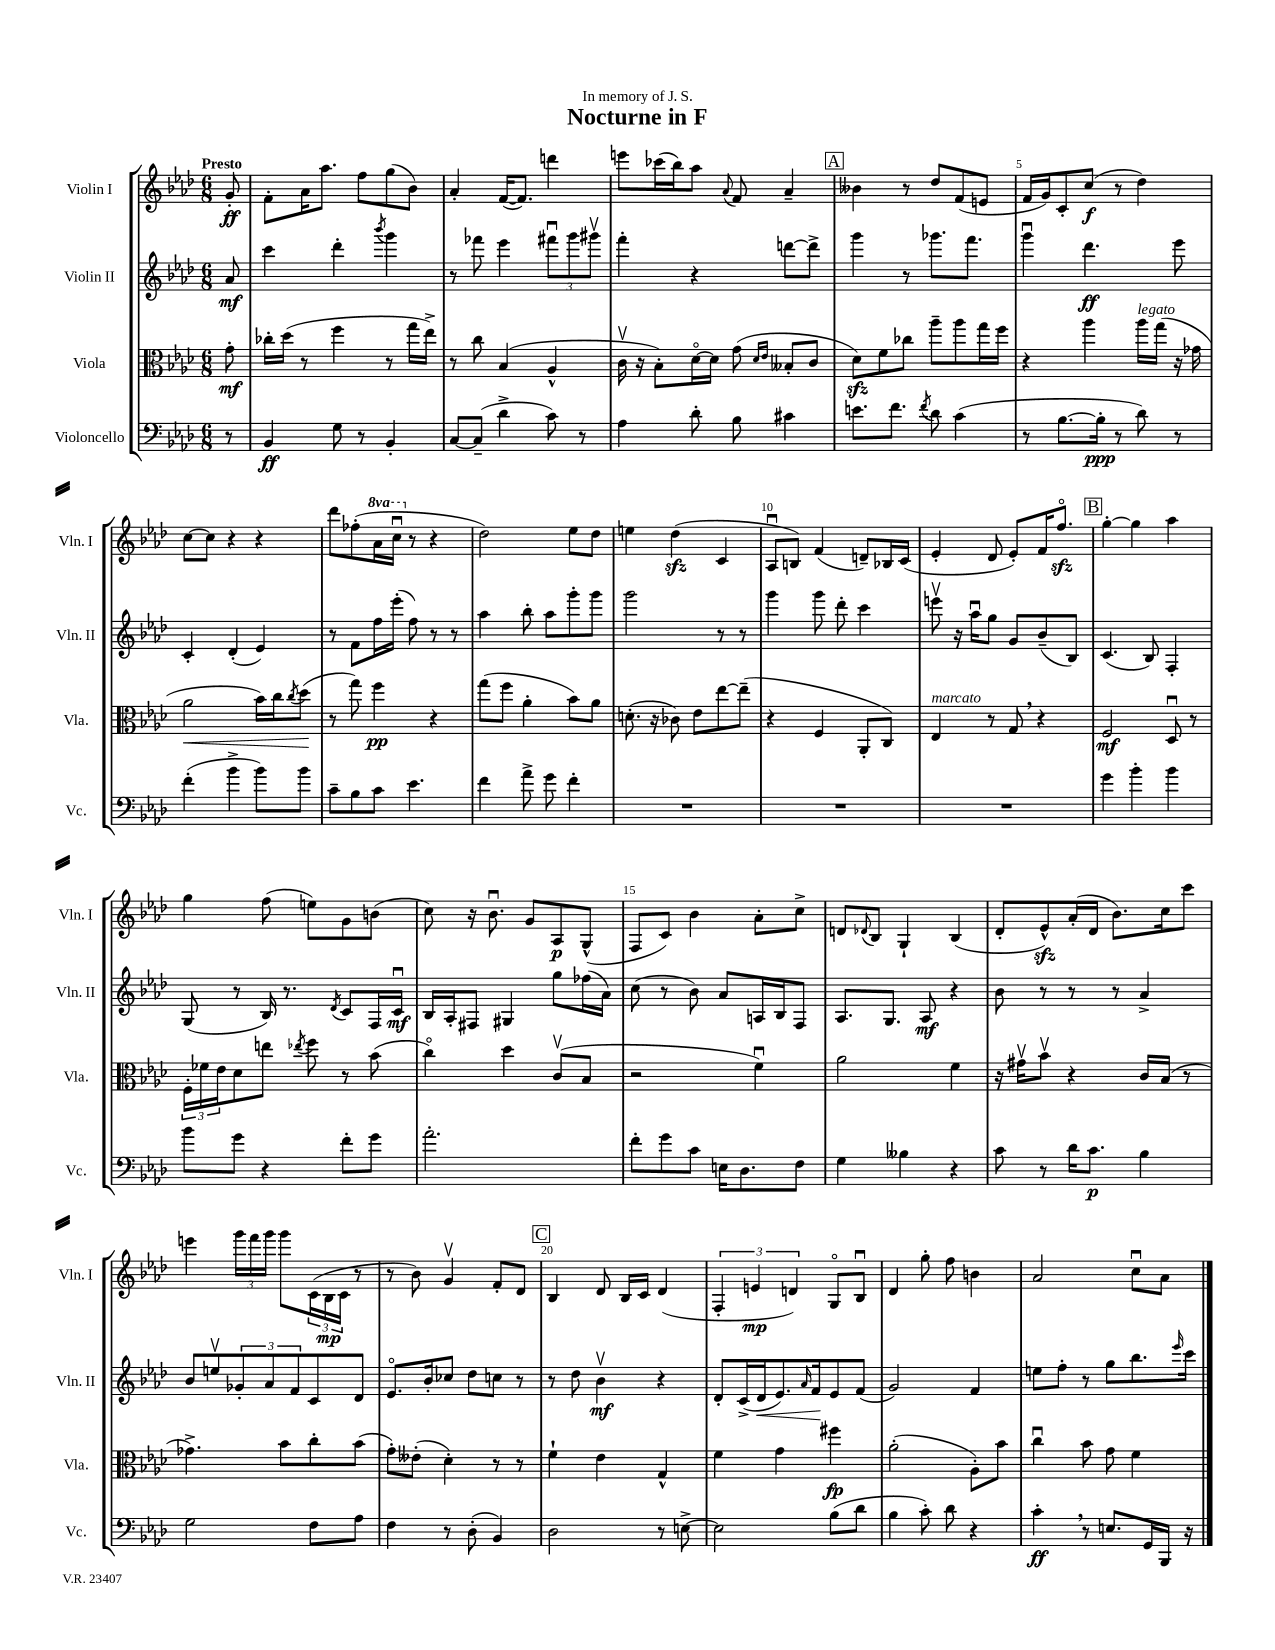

**kern	**dynam	**kern	**dynam	**kern	**dynam	**kern	**dynam
*part4	*part4	*part3	*part3	*part2	*part2	*part1	*part1
*staff4	*staff4	*staff3	*staff3	*staff2	*staff2	*staff1	*staff1
*I"Violoncello	*	*I"Viola	*	*I"Violin II	*	*I"Violin I	*
*I'Vc.	*	*I'Vla.	*	*I'Vln. II	*	*I'Vln. I	*
*clefF4	*	*clefC3	*	*clefG2	*	*clefG2	*
*k[b-e-a-d-]	*	*k[b-e-a-d-]	*	*k[b-e-a-d-]	*	*k[b-e-a-d-]	*
*M6/8	*	*M6/8	*	*M6/8	*	*M6/8	*
=	=	=	=	=	=	=	=
!	!	!	!	!	!	!LO:TX:a:B:t=Presto	!
8r	.	8g'\	mf	8a-/	mf	8g'/	ff
=1	=1	=1	=1	=1	=1	=1	=1
4BB-/	ff	16cc-X'\LL	.	4ccc\	.	8f'\L	.
.	.	(16dd-\JJ	.	.	.	.	.
.	.	8r	.	.	.	16a-\K	.
.	.	.	.	.	.	8.aa-\J	.
8G\	.	4ff\	.	4ddd-'\	.	.	.
8r	.	.	.	.	.	8ff\L	.
.	.	.	.	8qbbb-/	.	.	.
4BB-'/	.	8r	.	4ggg\	.	(8gg\	.
.	.	16gg\LL	.	.	.	8b-\J)	.
.	.	16ee-^\JJ)	.	.	.	.	.
=2	=2	=2	=2	=2	=2	=2	=2
[8C/L	.	8r	.	8r	.	4a-'/	.
(8C~/J]	.	8cc\	.	8fff-X\	.	.	.
4d-^\	.	(4B-/	.	4eee-\	.	([16f/KL	.
.	.	.	.	.	.	8.f/J])	.
8c\)	.	4A-^^/	.	12fff#Xu\L	.	4dddn\	.
.	.	.	.	12ggg\	.	.	.
8r	.	.	.	.	.	.	.
.	.	.	.	12ggg#Xv\J	.	.	.
=3	=3	=3	=3	=3	=3	=3	=3
4A-\	.	16cv\	.	4fff'\	.	8eeen\L	.
.	.	16r	.	.	.	.	.
.	.	8B-'\L)	.	.	.	(16ccc-X\L	.
.	.	.	.	.	.	16bb-\J)	.
8d-'\	.	[16d-\L	.	4r	.	8aa-\J	.
.	.	16d-\JJ]	.	.	.	.	.
.	.	.	.	.	.	8qqa-/	.
8B-\	.	(8g\	.	.	.	8f/	.
.	.	16qqd-/LL	.	.	.	.	.
.	.	16qqe-/JJ	.	.	.	.	.
4c#X\	.	8B--X'/L	.	[8dddn\L	.	4a-~/	.
.	.	8c/J	.	8ddd^\J]	.	.	.
!!LO:REH:place=s1:t=A
=4	=4	=4	=4	=4	=4	=4	=4
8.en\L	.	8d-zz\L)	.	4ggg\	.	4b--X\	.
.	.	8f\	.	.	.	.	.
8.f\J	.	.	.	.	.	.	.
.	.	8cc-X\J	.	8r	.	8r	.
8qf/	.	.	.	.	.	.	.
8d-\	.	8aa-~\L	.	8.ggg-X\L	.	8dd-/L	.
(4c\	.	8aa-\	.	.	.	(8f/	.
.	.	.	.	8.fff\J	.	.	.
.	.	16gg\L	.	.	.	8en/J	.
.	.	16ff\JJ	.	.	.	.	.
=5	=5	=5	=5	=5	=5	=5	=5
8r	.	4r	.	4gggu\	.	16f/LL	.
.	.	.	.	.	.	16g/J)	.
[8.B-\L	.	.	.	.	.	8c'/	.
.	.	4aa-\	.	4.ddd-\	ff	(8cc/J	f
16B-'\Jk]	ppp	.	.	.	.	.	.
8r	.	.	.	.	.	8r	.
!	!	!LO:TX:a:i:t=legato	!	!	!	!	!
8d-\)	.	16aa-\LL	.	.	.	4dd-\)	.
.	.	(16gg\JJ	.	.	.	.	.
8r	.	16r	.	8eee-\	.	.	.
.	.	16g-X\	.	.	.	.	.
!!LO:LB:g=z
=6	=6	=6	=6	=6	=6	=6	=6
!	!	!	!LO:HP:b	!	!	!	!
(4f'\	.	2a-\	<	4c'/	.	[8cc\L	.
.	.	.	.	.	.	8cc\J]	.
4b-^\	.	.	.	(4d-'/	.	4r	.
8b-\L)	.	16b-\LL)	.	4e-/)	.	4r	.
.	.	16cc\J	.	.	.	.	.
.	.	8qcc/	.	.	.	.	.
8b-\J	.	(8dd-\J	.	.	.	.	.
.	.	.	[	.	.	.	.
=7	=7	=7	=7	=7	=7	=7	=7
8c~\L	.	8r	.	8r	.	8ddd-\L	.
8B-\	.	8gg\)	.	8f\L	.	(8ff-X'\	.
*	*	*	*	*	*	*8va	*
8c\J	.	4ff\	pp	16ff\L	.	16aa-\L	.
.	.	.	.	(16eee-'\JJ	.	16cccu\JJ	.
*	*	*	*	*	*	*X8va	*
4.e-\	.	.	.	8ff\)	.	8r	.
.	.	4r	.	8r	.	4r	.
.	.	.	.	8r	.	.	.
=8	=8	=8	=8	=8	=8	=8	=8
4f\	.	(8gg\L	.	4aa-\	.	2dd-\)	.
.	.	8ff\J	.	.	.	.	.
8a-^\	.	4a-'\	.	8bb-'\	.	.	.
8g\	.	.	.	8aa-\L	.	.	.
4f'\	.	8b-\L)	.	8ggg'\	.	8ee-\L	.
.	.	8a-\J	.	8ggg\J	.	8dd-\J	.
=9	=9	=9	=9	=9	=9	=9	=9
2.r	.	(8.dn'\	.	2ggg\	.	4een\	.
.	.	16r	.	.	.	.	.
.	.	8c-X\)	.	.	.	(4dd-zz\	.
.	.	8e-\L	.	.	.	.	.
.	.	[8ee-\	.	8r	.	4c/	.
.	.	(8ee-~\J]	.	8r	.	.	.
=10	=10	=10	=10	=10	=10	=10	=10
2.r	.	4r	.	4ggg\	.	8A-u/L	.
.	.	.	.	.	.	8Bn/J)	.
.	.	4F/	.	8ggg\	.	(4f/	.
.	.	.	.	8ddd-'\	.	.	.
.	.	8AA-'/L	.	4ccc\	.	8dn~/L)	.
.	.	8C/J)	.	.	.	16B-X/L	.
.	.	.	.	.	.	(16c/JJ	.
=11	=11	=11	=11	=11	=11	=11	=11
!	!	!LO:TX:a:i:t=marcato	!	!	!	!	!
2.r	.	4E-/	.	8eeenv\	.	4e-'/	.
.	.	.	.	16r	.	.	.
.	.	.	.	16aa-u\KL	.	.	.
.	.	8r	.	8gg\J	.	8d-/	.
.	.	8G,/	.	8g/L	.	8e-'/L)	.
.	.	4r	.	(8b-~/	.	16f/K	.
.	.	.	.	.	.	8.ffzz/J	.
.	.	.	.	8B-/J)	.	.	.
!!LO:REH:place=s1:t=B
=12	=12	=12	=12	=12	=12	=12	=12
4g\	.	2F/	mf	(4.c/	.	[4gg'\	.
4b-'\	.	.	.	.	.	4gg\]	.
.	.	.	.	8B-/)	.	.	.
4b-\	.	8D-u/	.	4F'/	.	4aa-\	.
.	.	8r	.	.	.	.	.
!!LO:LB:g=z
=13	=13	=13	=13	=13	=13	=13	=13
8b-\L	.	24F'\LL	.	(8G/	.	4gg\	.
.	.	24f-X\	.	.	.	.	.
.	.	24e-\J	.	.	.	.	.
8g\J	.	8d-\	.	8r	.	.	.
4r	.	8een\J	.	16B-/)	.	(8ff\	.
.	.	.	.	8.r	.	.	.
.	.	8qee-X/	.	.	.	.	.
.	.	8ff\	.	.	.	8een\L)	.
.	.	.	.	8qd-/	.	.	.
8f'\L	.	8r	.	8c/L	.	8g\	.
8g\J	.	(8b-\	.	16F/L	.	(8bn\J	.
.	.	.	.	16cu/JJ	mf	.	.
=14	=14	=14	=14	=14	=14	=14	=14
2.a-'\	.	4cc\)	.	16B-/LL	.	8cc\)	.
.	.	.	.	16A-'/J	.	.	.
.	.	.	.	8F#X/J	.	16r	.
.	.	.	.	.	.	8.b-u\	.
.	.	4dd-\	.	4G#X/	.	.	.
.	.	.	.	.	.	8g/L	.
.	.	(8cv/L	.	8gg\L	.	8A-/	p
.	.	8B-/J	.	(16ff-X\L	.	(8G^^/J	.
.	.	.	.	16a-\JJ)	.	.	.
=15	=15	=15	=15	=15	=15	=15	=15
8f'\L	.	2r	.	(8cc\	.	8F/L	.
8g\	.	.	.	8r	.	8c/J)	.
8c\J	.	.	.	8b-\)	.	4b-\	.
16En\KL	.	.	.	8a-/L	.	.	.
8.D-\	.	.	.	.	.	.	.
.	.	4fu\)	.	16An/L	.	8a-'\L	.
.	.	.	.	16B-/J	.	.	.
8F\J	.	.	.	8F/J	.	8cc^\J	.
=16	=16	=16	=16	=16	=16	=16	=16
4G\	.	2a-\	.	8.A-/L	.	8dn/L	.
.	.	.	.	.	.	8qqd-X/	.
.	.	.	.	.	.	8B-/J	.
.	.	.	.	8.G/J	.	.	.
4B--X\	.	.	.	.	.	4G`/	.
.	.	.	.	8A-/	mf	.	.
4r	.	4f\	.	4r	.	(4B-/	.
=17	=17	=17	=17	=17	=17	=17	=17
8c\	.	16r	.	8b-\	.	8d-'/L	.
.	.	16g#Xv\KL	.	.	.	.	.
8r	.	8b-v\J	.	8r	.	8e-zz^^/)	.
16d-\KL	.	4r	.	8r	.	(16a-'/L	.
8.c\J	p	.	.	.	.	16d-/JJ	.
.	.	.	.	8r	.	8.b-\L)	.
4B-\	.	16c/LL	.	4a-^/	.	.	.
.	.	(16B-/JJ	.	.	.	16cc\k	.
.	.	8r	.	.	.	8ccc\J	.
!!LO:LB:g=z
=18	=18	=18	=18	=18	=18	=18	=18
2G\	.	4.g-X^\)	.	8b-/L	.	4eeen\	.
.	.	.	.	8eenv/	.	.	.
.	.	.	.	12g-X'/	.	24ggg\LL	.
.	.	.	.	.	.	24fff\	.
.	.	.	.	12a-/	.	24ggg\JJ	.
.	.	8b-\L	.	.	.	8ggg\L	.
.	.	.	.	12f/	.	.	.
8F\L	.	8cc'\	.	8c/	.	(24c\L	.
.	.	.	.	.	.	24B-\	mp
.	.	.	.	.	.	24c\JJ	.
8A-\J	.	(8b-\J	.	8d-/J	.	8r	.
=19	=19	=19	=19	=19	=19	=19	=19
4F\	.	8g'\L)	.	8.e-/L	.	8r	.
.	.	(8e--X'\J	.	.	.	8b-\)	.
.	.	.	.	16b-'/k	.	.	.
8r	.	4d-'\)	.	8cc-X/J	.	4gv/	.
(8D-'\	.	.	.	8dd-\L	.	.	.
4BB-/)	.	8r	.	8ccn\J	.	8f'/L	.
.	.	8r	.	8r	.	8d-/J	.
!!LO:REH:place=s1:t=C
=20	=20	=20	=20	=20	=20	=20	=20
2D-\	.	4f`\	.	8r	.	4B-/	.
.	.	.	.	8dd-\	.	.	.
.	.	4e-\	.	4b-v\	mf	8d-/	.
.	.	.	.	.	.	16B-/LL	.
.	.	.	.	.	.	16c/JJ	.
8r	.	4G^^/	.	4r	.	(4d-/	.
[8En^\	.	.	.	.	.	.	.
=21	=21	=21	=21	=21	=21	=21	=21
2E\]	.	4f\	.	8d-'/L	.	6F'/	.
.	.	.	.	(16c^/L	.	.	.
.	.	.	.	.	.	6en/	mp
!	!	!	!	!	!LO:HP:b	!	!
.	.	.	.	16d-/J	<	.	.
.	.	4g\	.	8.e-/)	.	.	.
.	.	.	.	.	.	6dn/)	.
.	.	.	.	16qqa-/	.	.	.
.	.	.	.	16f/k	.	.	.
(8B-\L	.	4ff#X\	fp	8e-/	[	8G/L	.
8d-\J	.	.	.	(8f/J	.	8B-u/J	.
=22	=22	=22	=22	=22	=22	=22	=22
4B-\	.	(2a-'\	.	2g/)	.	4d-/	.
8c'\)	.	.	.	.	.	8gg'\	.
8d-\	.	.	.	.	.	8ff\	.
4r	.	8A-'\L)	.	4f/	.	4bn\	.
.	.	8b-\J	.	.	.	.	.
=23	=23	=23	=23	=23	=23	=23	=23
4c',\	ff	4ccu\	.	8een\L	.	2a-/	.
.	.	.	.	8ff'\J	.	.	.
8r	.	8b-\	.	8r	.	.	.
8.En/L	.	8g\	.	8gg\L	.	.	.
.	.	4f\	.	8.bb-\	.	8ccu\L	.
16GG/L	.	.	.	.	.	.	.
16BBB-/JJ	.	.	.	.	.	8a-\J	.
.	.	.	.	16qqeee-/	.	.	.
16r	.	.	.	16ccc\Jk	.	.	.
==	==	==	==	==	==	==	==
*-	*-	*-	*-	*-	*-	*-	*-
